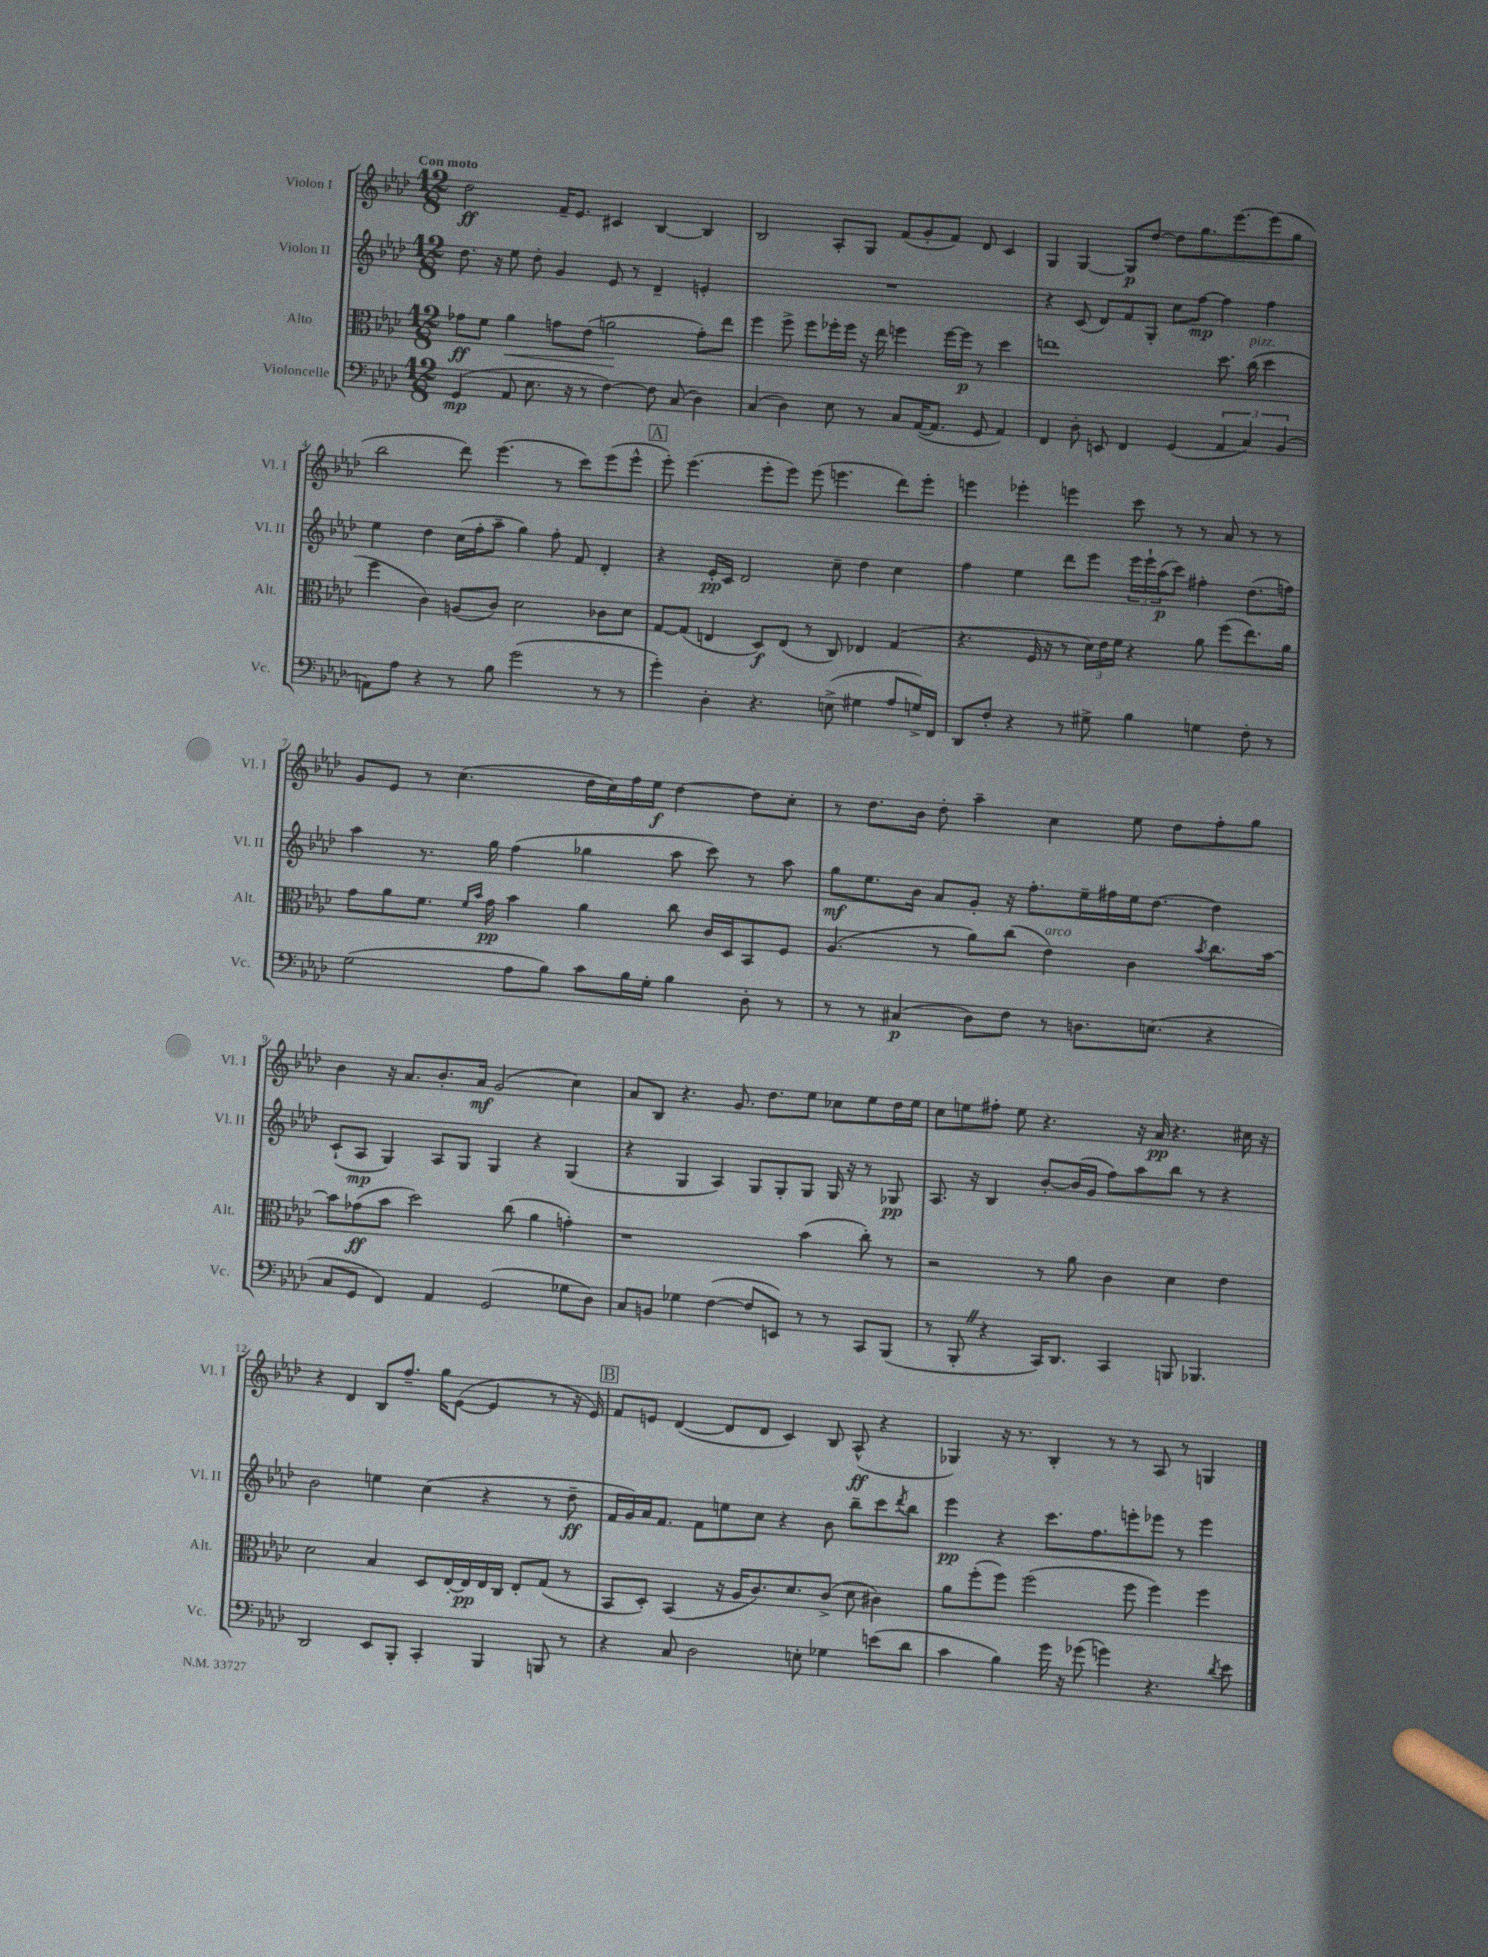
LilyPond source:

<<
\new StaffGroup <<
\new Staff = "s0" \with { instrumentName = "Violon I" shortInstrumentName = "Vl. I" } {
    \clef treble \key aes \major \numericTimeSignature \time 12/8 \tempo "Con moto"
    des''2\ff f'16-- ees'8. cis'4 bes4~ bes4 |
    bes2 aes8-. g8 f'8( g'8-. f'8) des'8 c'4 |
    g4 g4~ g8\p des''8~ des''8 g''8. ees'''8.~ ees'''8( g''8 |
    bes''2 des'''8) ees'''4.( r8 c'''8) ees'''8( ees'''8-^ |
    \mark \markup { \box "A" } ees'''8-.) ees'''4.( ees'''8-. ees'''8) ees'''8( e'''4. des'''8) e'''8-. |
    e'''4 ees'''4-. e'''4 c'''8 r8 r8 aes'8 r8 r8 |
    g'8 ees'8 r8 c''4.( des''16 c''16) f''16 ees''16\f des''4~ des''8 c''8-. |
    r8 des''8. bes'16 des''8-. aes''4-- c''4 ees''8 des''8 f''8-. g''8 |
    bes'4 r16 aes'8. bes'8.-. aes'16\mf g'2( c''4) |
    aes'8 bes8 r4. g'8. des''8. ees''8 ces''8 ees''8 des''16 ees''16 |
    c''8 e''8 fis''8-. e''8 r4. r16 aes'16\pp r4. cis''16 r16 |
    r4 des'4 bes8 f''8.-- g''16 ees'8~( ees'4 r8 r16 ees'16) |
    \mark \markup { \box "B" } f'8 e'8 des'4~( des'8 des'8 c'4) bes8 aes8-^\ff( r4 |
    ges4) r16 r8. bes4-. r8 r8 aes8 r8 g4 \bar "|." |
}
\new Staff = "s1" \with { instrumentName = "Violon II" shortInstrumentName = "Vl. II" } {
    \clef treble \key aes \major \numericTimeSignature \time 12/8
    des''8. r16 ees''8 des''8-. g'4 ees'8 r8 des'4-- e'4-. |
    R1. |
    r4 c'8( des'8) f'8 g8-. c''8 f''8~\mp f''4 f''4 |
    ees''4 des''4 c''16( f''16-. aes''8-- g''4) f''8-. f'8 des'4-. |
    \mark \markup { \box "A" } r4 ees'16-.\pp c'16 des'2 c''8-- des''4 c''4 |
    f''4 ees''4 des'''8 ees'''8 \tuplet 3/2 { ees'''16 ees'''16-! aes''16\p( } c'''8) fis''4-. des''8.( f''16) |
    aes''4 r8. g''16 f''4( ges''4 aes''8 c'''8) r8 aes''8 |
    g''8\mf ees''8. bes'16 aes'8 g'8-. r16 f''8.-. ees''16-- fis''16 ees''16 des''8.~ des''4 |
    c'8-!( aes8\mp g4) aes8 g8 g4 r4 g4( |
    r4 g4 aes4) g8 g8-. g8 g16 r16 r8 ges8\pp |
    aes8. r16 bes4 bes'8~-. bes'16( g'16 f''8) aes''8 bes''8 r8 r4 |
    bes'2 e''4 c''4( r4 r8 des''8--\ff |
    \mark \markup { \box "B" } f'16 g'16) aes'16 f'8. f'8 e''8 c''8 r4 bes'8 bes''8-- c'''8 \acciaccatura { des'''8 } bes''8 |
    ees'''4\pp r4 c'''8. f''8. e'''8-. ees'''8 r8 ees'''4 \bar "|." |
}
\new Staff = "s2" \with { instrumentName = "Alto" shortInstrumentName = "Alt." } {
    \clef alto \key aes \major \numericTimeSignature \time 12/8
    ges'8\ff f'8 aes'4\< g'8 ees'8( a'2\! g'8-.) ees''8 |
    f''4 f''8-> f''8 fes''16-. fes''16 r16 ees''16 f''4 f''16~ f''16\p r8 des''4 |
    e''1 des''8. c''16^\markup { \italic "pizz." }( des''4 |
    f''4 c'4) a8( c'8) des'2 ces'8 des'8 |
    \mark \markup { \box "A" } g8~ g8( e4 des8\f) e8( r8 c8) ees4 g4( |
    r4. f16 r16 r8 \tuplet 3/2 { des'16) ees'16 f'16 } r4 aes'8 f''8( ees''8.) aes'16 |
    g'8 aes'8 f'8. \grace { f'16 bes'16 } g'16\pp bes'4 aes'4 c''8 c'16 des16 bes,8 f8 |
    aes4.( r8 aes'8) c''8( ees'4^\markup { \italic "arco" }) c'4 \acciaccatura { bes'8 } c''8. bes'16~ |
    bes'8 ges'8\ff( bes'8 des''2) c''8( aes'4 g'4-.) |
    r1 bes'4( c''8-.) r8 |
    r2 r8 aes'8 c'4 des'4 ees'4 |
    des'2 bes4 des8 ees16~-. ees16\pp ees16 c16 ees8-. g8( r8 |
    \mark \markup { \box "B" } bes,8 des8-.) bes,4( r16 aes16 c'8.) des'8. c'8->( des'8 cis'4) |
    aes'8 f''8-.( f''8) f''2( f''8 f''4) f''4 \bar "|." |
}
\new Staff = "s3" \with { instrumentName = "Violoncelle" shortInstrumentName = "Vc." } {
    \clef bass \key aes \major \numericTimeSignature \time 12/8
    g,4\mp( aes,8 ees8. r16 r8 f4~) f8 c8( des4) |
    c4( des4) ees8 r8 c8 aes,16~( aes,8. g,8 aes,4) |
    f,4 des8-. e,8 f,4 g,4( \tuplet 3/2 { aes,4 c4) bes,4( } |
    a,8) aes8 r4 r8 bes8 g'2( r8 r8 |
    \mark \markup { \box "A" } g'4-.) des4-. r4. e8->( gis4 aes8 g16->) f,16 |
    des,8 f8-. r4 r8 gis8-> bes4 g4 f8-. r8 |
    g2( aes8 bes8) c'8 bes16 g16-. bes4 des8-. r8 |
    r8 r8 cis4\p( des8) f8 r8 d8. e8.( r4 |
    c8 g,8 f,4) aes,4 g,2( ges8 des8) |
    c8 b,8 ges4 f4~( f8 e,8) r8 r8 c,8 bes,,8( |
    r8 bes,,8-. \once \override BreathingSign.text = \markup { \musicglyph "scripts.caesura.straight" } \breathe r4 c,16) des,8. c,4 b,,8 bes,,4. |
    des,2 ees,8 bes,,8-. c,4-. bes,,4 b,,8 r8 |
    \mark \markup { \box "B" } r4 c8 des2 e8-. ges4 e'8( des'8 |
    c'4 bes4) g'16 r16 ges'8( g'4) r4. \acciaccatura { des'8 } ees'8 \bar "|." |
}
>>
>>
